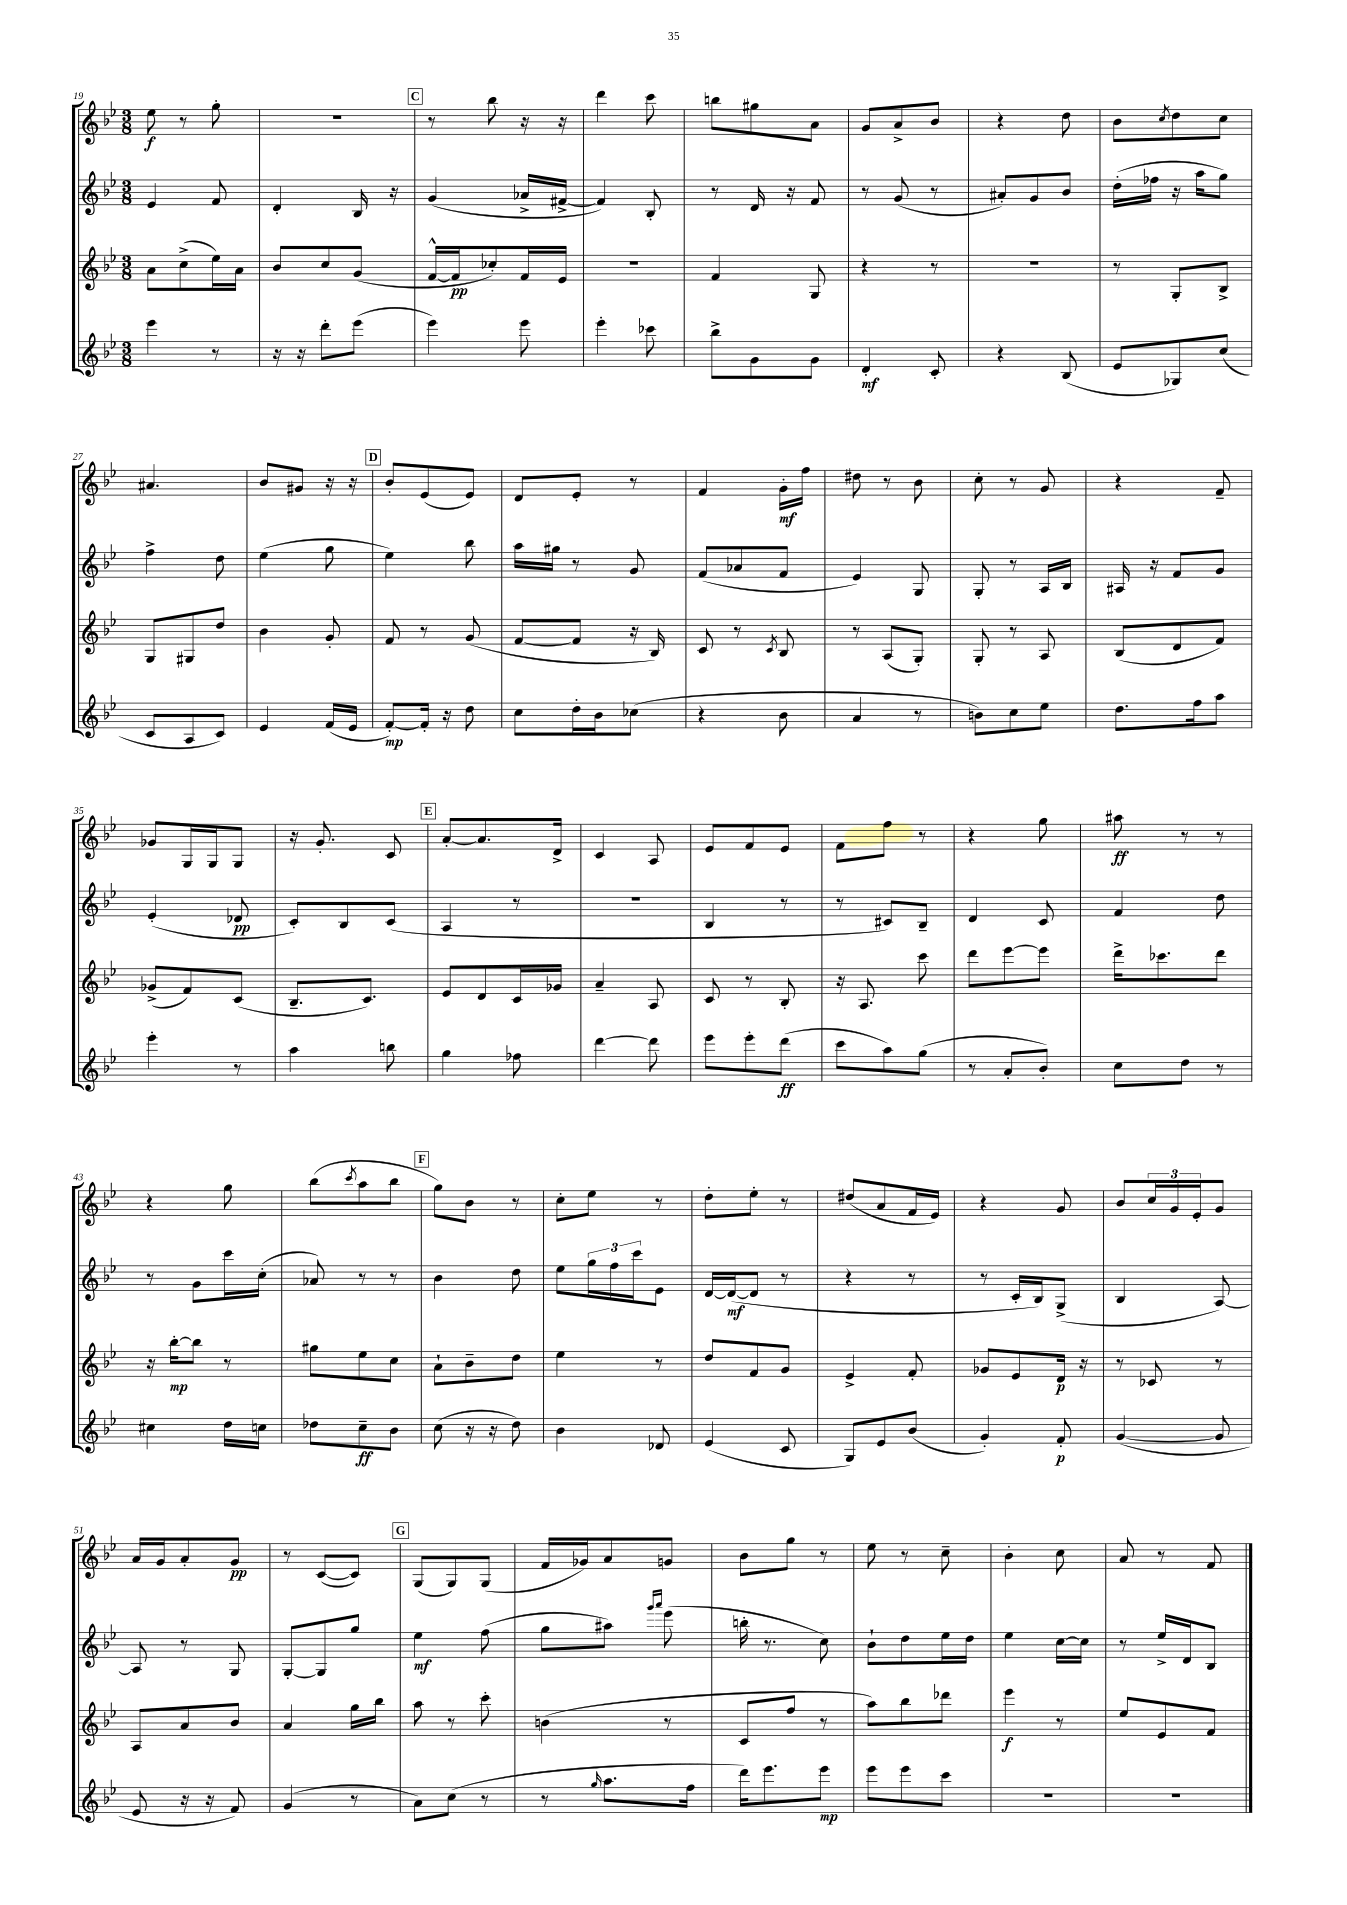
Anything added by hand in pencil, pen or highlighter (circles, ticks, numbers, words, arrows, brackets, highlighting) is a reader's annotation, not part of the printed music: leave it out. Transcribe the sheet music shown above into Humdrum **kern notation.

**kern	**dynam	**kern	**dynam	**kern	**dynam	**kern	**dynam
*part4	*part4	*part3	*part3	*part2	*part2	*part1	*part1
*staff4	*staff4	*staff3	*staff3	*staff2	*staff2	*staff1	*staff1
*clefG2	*	*clefG2	*	*clefG2	*	*clefG2	*
*k[b-e-]	*	*k[b-e-]	*	*k[b-e-]	*	*k[b-e-]	*
*M3/8	*	*M3/8	*	*M3/8	*	*M3/8	*
=19	=19	=19	=19	=19	=19	=19	=19
4eee-\	.	8a\L	.	4e-/	.	8ee-\	f
.	.	(8cc^\	.	.	.	8r	.
8r	.	16ee-\L)	.	8f/	.	8gg'\	.
.	.	16a\JJ	.	.	.	.	.
=20	=20	=20	=20	=20	=20	=20	=20
16r	.	8b-/L	.	4d'/	.	4.r	.
16r	.	.	.	.	.	.	.
8ddd'\L	.	8cc/	.	.	.	.	.
(8eee-\J	.	(8g/J	.	16B-/	.	.	.
.	.	.	.	16r	.	.	.
!!LO:REH:place=s1:t=C
=21	=21	=21	=21	=21	=21	=21	=21
4eee-\)	.	[16f^^/LL	.	(4g/	.	8r	.
.	.	16f/J]	pp	.	.	.	.
.	.	8cc-X'/)	.	.	.	8bb-\	.
8eee-\	.	16f/L	.	16a-X^/LL	.	16r	.
.	.	16e-/JJ	.	[16f#X^/JJ	.	16r	.
=22	=22	=22	=22	=22	=22	=22	=22
4eee-'\	.	4.r	.	4f#/])	.	4ddd\	.
8ccc-X\	.	.	.	8B-'/	.	8ccc\	.
=23	=23	=23	=23	=23	=23	=23	=23
8bb-^\L	.	4f/	.	8r	.	8bbn\L	.
8g\	.	.	.	16d/	.	8gg#X\	.
.	.	.	.	16r	.	.	.
8g\J	.	8G/	.	8f/	.	8a\J	.
=24	=24	=24	=24	=24	=24	=24	=24
4d'/	mf	4r	.	8r	.	8g/L	.
.	.	.	.	(8g/	.	8a^/	.
8c'/	.	8r	.	8r	.	8b-/J	.
=25	=25	=25	=25	=25	=25	=25	=25
4r	.	4.r	.	8a#X'/L)	.	4r	.
.	.	.	.	8g/	.	.	.
(8B-/	.	.	.	8b-/J	.	8dd\	.
=26	=26	=26	=26	=26	=26	=26	=26
8e-/L	.	8r	.	(16dd'\LL	.	8b-\L	.
.	.	.	.	16ff-X\JJ	.	.	.
.	.	.	.	.	.	8qcc/	.
8G-X/)	.	8G'/L	.	16r	.	8dd\	.
.	.	.	.	16aa\KL	.	.	.
(8cc/J	.	8B-^/J	.	8gg\J)	.	8cc\J	.
!!LO:LB:g=z
=27	=27	=27	=27	=27	=27	=27	=27
8c/L	.	8G/L	.	4ff^\	.	4.a#X/	.
8A/	.	8G#X/	.	.	.	.	.
8c/J)	.	8dd/J	.	8dd\	.	.	.
=28	=28	=28	=28	=28	=28	=28	=28
4e-/	.	4b-\	.	(4ee-\	.	8b-/L	.
.	.	.	.	.	.	8g#X/J	.
(16f/LL	.	8g'/	.	8gg\	.	16r	.
16e-/JJ	.	.	.	.	.	16r	.
!!LO:REH:place=s1:t=D
=29	=29	=29	=29	=29	=29	=29	=29
[8f'/L)	mp	8f/	.	4ee-\)	.	8b-'/L	.
16f'/Jk]	.	8r	.	.	.	(8e-/	.
16r	.	.	.	.	.	.	.
8dd\	.	(8g/	.	8bb-\	.	8e-/J)	.
=30	=30	=30	=30	=30	=30	=30	=30
8cc\L	.	[8f/L	.	16aa\LL	.	8d/L	.
.	.	.	.	16gg#X\JJ	.	.	.
16dd'\L	.	8f/J]	.	8r	.	8e-'/J	.
16b-\J	.	.	.	.	.	.	.
(8cc-X\J	.	16r	.	8g/	.	8r	.
.	.	16B-/)	.	.	.	.	.
=31	=31	=31	=31	=31	=31	=31	=31
4r	.	8c/	.	(8f/L	.	4f/	.
.	.	8r	.	8a-X/	.	.	.
.	.	8qc/	.	.	.	.	.
8b-\	.	8B-/	.	8f/J	.	16g'\LL	mf
.	.	.	.	.	.	16ff\JJ	.
=32	=32	=32	=32	=32	=32	=32	=32
4a/	.	8r	.	4e-/)	.	8dd#X\	.
.	.	(8A/L	.	.	.	8r	.
8r	.	8G'/J)	.	8G/	.	8b-\	.
=33	=33	=33	=33	=33	=33	=33	=33
8bn\L)	.	8G'/	.	8G'/	.	8cc'\	.
8cc\	.	8r	.	8r	.	8r	.
8ee-\J	.	8A/	.	16A/LL	.	8g/	.
.	.	.	.	16B-/JJ	.	.	.
=34	=34	=34	=34	=34	=34	=34	=34
8.dd\L	.	(8B-/L	.	16A#X/	.	4r	.
.	.	.	.	16r	.	.	.
.	.	8d/	.	8f/L	.	.	.
16ff\k	.	.	.	.	.	.	.
8aa\J	.	8f/J)	.	8g/J	.	8f~/	.
!!LO:LB:g=z
=35	=35	=35	=35	=35	=35	=35	=35
4eee-'\	.	(8g-X^/L	.	(4e-'/	.	8g-X/L	.
.	.	8f/)	.	.	.	16G/L	.
.	.	.	.	.	.	16G/J	.
8r	.	(8c/J	.	8d-X/	pp	8G/J	.
=36	=36	=36	=36	=36	=36	=36	=36
4aa\	.	8.B-~/L	.	8c'/L)	.	16r	.
.	.	.	.	.	.	8.g'/	.
.	.	.	.	8B-/	.	.	.
.	.	8.c/J)	.	.	.	.	.
8bbn\	.	.	.	(8c/J	.	8c/	.
!!LO:REH:place=s1:t=E
=37	=37	=37	=37	=37	=37	=37	=37
4gg\	.	8e-/L	.	4A/	.	[8a'/L	.
.	.	8d/	.	.	.	8.a/]	.
8ff-X\	.	16c/L	.	8r	.	.	.
.	.	16g-X/JJ	.	.	.	16d^/Jk	.
=38	=38	=38	=38	=38	=38	=38	=38
[4ddd\	.	4a~/	.	4.r	.	4c/	.
8ddd\]	.	8A/	.	.	.	8A/	.
=39	=39	=39	=39	=39	=39	=39	=39
8eee-\L	.	8c/	.	4B-/	.	8e-/L	.
8eee-'\	.	8r	.	.	.	8f/	.
(8ddd\J	ff	8B-'/	.	8r	.	8e-/J	.
=40	=40	=40	=40	=40	=40	=40	=40
8ccc\L	.	16r	.	8r	.	8f\L	.
.	.	8.A/	.	.	.	.	.
8aa\)	.	.	.	8c#X/L)	.	8ff\J	.
(8gg\J	.	8ccc\	.	8B-~/J	.	8r	.
=41	=41	=41	=41	=41	=41	=41	=41
8r	.	8ddd\L	.	4d/	.	4r	.
8a'/L	.	[8eee-\	.	.	.	.	.
8b-'/J)	.	8eee-\J]	.	8c/	.	8gg\	.
=42	=42	=42	=42	=42	=42	=42	=42
8cc\L	.	16ddd^\KL	.	4f/	.	8aa#X\	ff
.	.	8.ccc-X\	.	.	.	.	.
8dd\J	.	.	.	.	.	8r	.
8r	.	8ddd\J	.	8dd\	.	8r	.
!!LO:LB:g=z
=43	=43	=43	=43	=43	=43	=43	=43
4cc#X\	.	16r	.	8r	.	4r	.
.	.	[16bb-'\KL	mp	.	.	.	.
.	.	8bb-\J]	.	8g\L	.	.	.
16dd\LL	.	8r	.	16ccc\L	.	8gg\	.
16ccn\JJ	.	.	.	(16cc'\JJ	.	.	.
=44	=44	=44	=44	=44	=44	=44	=44
8dd-X\L	.	8gg#X\L	.	8a-X/)	.	(8bb-\L	.
.	.	.	.	.	.	8qccc/	.
8cc~\	ff	8ee-\	.	8r	.	8aa\	.
8b-\J	.	8cc\J	.	8r	.	8bb-\J	.
!!LO:REH:place=s1:t=F
=45	=45	=45	=45	=45	=45	=45	=45
(8cc\	.	8a`\L	.	4b-\	.	8gg\L)	.
16r	.	8b-~\	.	.	.	8b-\J	.
16r	.	.	.	.	.	.	.
8dd\)	.	8dd\J	.	8dd\	.	8r	.
=46	=46	=46	=46	=46	=46	=46	=46
4b-\	.	4ee-\	.	8ee-\L	.	8cc'\L	.
.	.	.	.	24gg\L	.	8ee-\J	.
.	.	.	.	24ff\	.	.	.
.	.	.	.	24ccc\J	.	.	.
8d-X/	.	8r	.	8e-\J	.	8r	.
=47	=47	=47	=47	=47	=47	=47	=47
(4e-/	.	8dd/L	.	[16d/LL	.	8dd'\L	.
.	.	.	.	(16d/J_	mf	.	.
.	.	8f/	.	8d/J]	.	8ee-'\J	.
8c/	.	8g/J	.	8r	.	8r	.
=48	=48	=48	=48	=48	=48	=48	=48
8G/L)	.	4e-^/	.	4r	.	(8dd#X/L	.
8e-/	.	.	.	.	.	8a/	.
(8b-/J	.	8f'/	.	8r	.	16f/L	.
.	.	.	.	.	.	16e-/JJ)	.
=49	=49	=49	=49	=49	=49	=49	=49
4g'/)	.	8g-X/L	.	8r	.	4r	.
.	.	8e-/	.	16c'/LL	.	.	.
.	.	.	.	16B-/J)	.	.	.
8f'/	p	16d/Jk	p	(8G^/J	.	8g/	.
.	.	16r	.	.	.	.	.
=50	=50	=50	=50	=50	=50	=50	=50
([4g/	.	8r	.	4B-/	.	8b-/L	.
.	.	8c-X/	.	.	.	24cc/L	.
.	.	.	.	.	.	24g/	.
.	.	.	.	.	.	24e-'/J	.
8g/]	.	8r	.	[8A/)	.	8g/J	.
!!LO:LB:g=z
=51	=51	=51	=51	=51	=51	=51	=51
8e-/	.	8A/L	.	8A/]	.	16a/LL	.
.	.	.	.	.	.	16g/J	.
16r	.	8a/	.	8r	.	8a'/	.
16r	.	.	.	.	.	.	.
8f/)	.	8b-/J	.	8G/	.	8g/J	pp
=52	=52	=52	=52	=52	=52	=52	=52
(4g/	.	4a/	.	[8G'/L	.	8r	.
.	.	.	.	8G/]	.	([8c/L	.
8r	.	16gg\LL	.	8gg/J	.	8c/J])	.
.	.	16bb-\JJ	.	.	.	.	.
!!LO:REH:place=s1:t=G
=53	=53	=53	=53	=53	=53	=53	=53
8a\L)	.	8aa\	.	4ee-\	mf	(8G/L	.
(8cc\J	.	8r	.	.	.	8G/)	.
8r	.	8ccc'\	.	(8ff\	.	(8G/J	.
=54	=54	=54	=54	=54	=54	=54	=54
8r	.	(4bn\	.	8gg\L	.	16f/LL	.
.	.	.	.	.	.	16g-X/J)	.
16qqgg/	.	.	.	.	.	.	.
8.aa\L	.	.	.	8aa#X\J)	.	8a/	.
.	.	.	.	16qqggg/LL	.	.	.
.	.	.	.	16qqaaa/JJ	.	.	.
.	.	8r	.	(8eee-\	.	8gn/J	.
16ff\Jk	.	.	.	.	.	.	.
=55	=55	=55	=55	=55	=55	=55	=55
16ddd\KL)	.	8c/L	.	16bbn'\	.	8b-\L	.
8.eee-\	.	.	.	8.r	.	.	.
.	.	8ff/J	.	.	.	8gg\J	.
8eee-\J	mp	8r	.	8cc\)	.	8r	.
=56	=56	=56	=56	=56	=56	=56	=56
8eee-\L	.	8aa\L)	.	8b-`\L	.	8ee-\	.
8eee-\	.	8bb-\	.	8dd\	.	8r	.
8ccc\J	.	8ddd-X\J	.	16ee-\L	.	8cc~\	.
.	.	.	.	16dd\JJ	.	.	.
=57	=57	=57	=57	=57	=57	=57	=57
4.r	.	4eee-\	f	4ee-\	.	4b-'\	.
.	.	8r	.	[16cc\LL	.	8cc\	.
.	.	.	.	16cc\JJ]	.	.	.
=58	=58	=58	=58	=58	=58	=58	=58
4.r	.	8ee-/L	.	8r	.	8a/	.
.	.	8e-/	.	16ee-^/LL	.	8r	.
.	.	.	.	16d/J	.	.	.
.	.	8f/J	.	8B-/J	.	8f/	.
==	==	==	==	==	==	==	==
*-	*-	*-	*-	*-	*-	*-	*-
